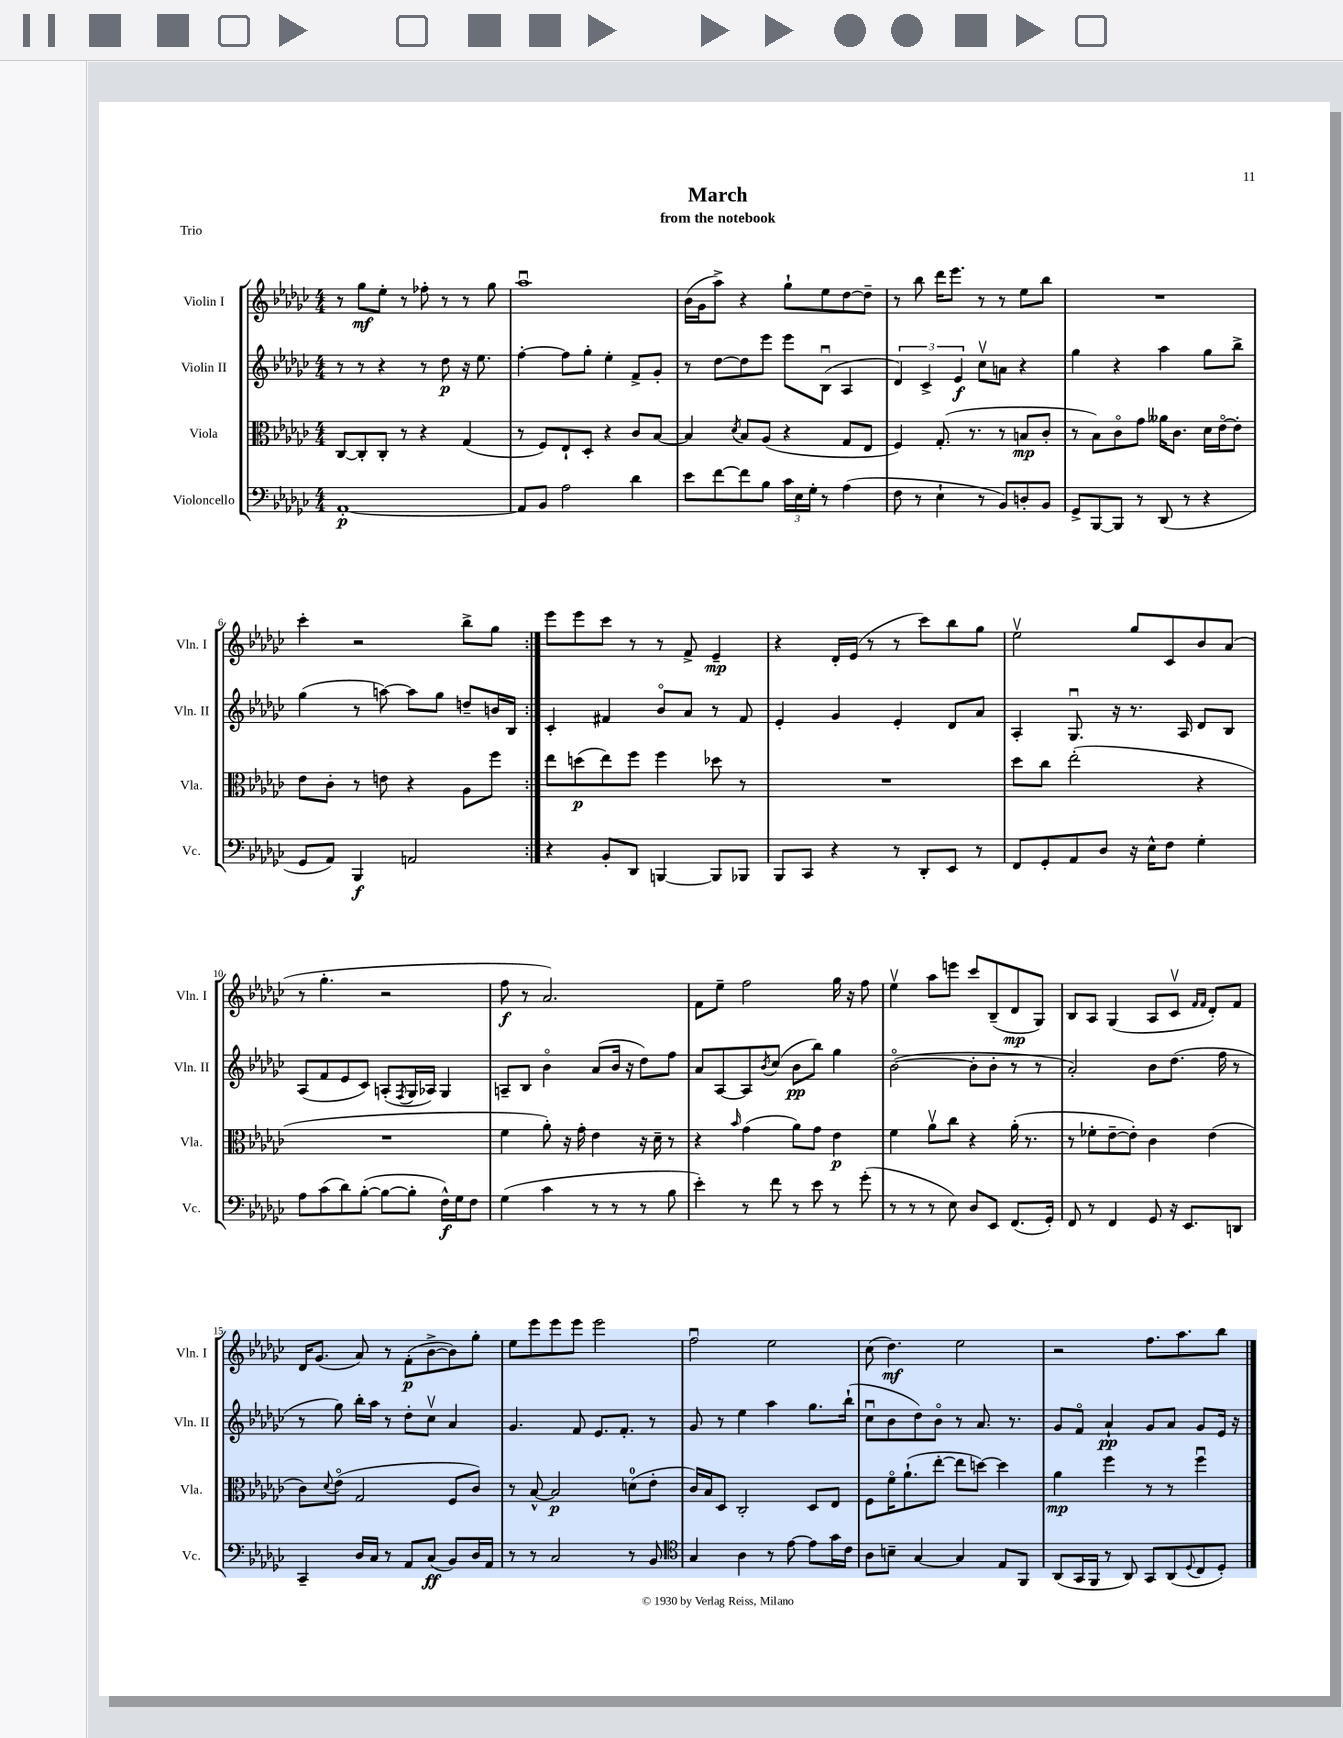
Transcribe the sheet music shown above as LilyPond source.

\header { title = "March" subtitle = "from the notebook" piece = "Trio" }
<<
\new StaffGroup <<
\new Staff = "s0" \with { instrumentName = "Violin I" shortInstrumentName = "Vln. I" } {
    \clef treble \key ges \major \numericTimeSignature \time 4/4
    \repeat volta 2 { r8 ges''8\mf ees''8-. r8 fes''8-. r8 r8 ges''8 |
    aes''1\downbow |
    bes'16( ges'16 aes''8->) r4 ges''8-! ees''8 des''8~ des''8-- |
    r8 bes''8 des'''16 ees'''8. r8 r8 ees''8 bes''8 |
    R1 |
    ces'''4-. r2 bes''8-> ges''8 | }
    ees'''8 ees'''8 ces'''8 r8 r8 f'8-> ees'4--\mp |
    r4 des'16-. ees'16( r8 r8 ces'''8) bes''8 ges''8 |
    ees''2\upbow ges''8 ces'8 bes'8 aes'8( |
    r8 ges''4.-. r2 |
    f''8\f r8 aes'2.) |
    f'8 ees''8-- f''2 ges''16 r16 f''8 |
    ees''4\upbow aes''8 e'''8 ces'''8 bes8--( des'8\mp ges8) |
    bes8 aes8 ges4( aes8 ces'8\upbow \grace { f'16 f'16 } des'8-.) f'8 |
    des'16 ges'8.( aes'8) r8 f'8-.\p( bes'8~-> bes'8) ges''8-. |
    ees''8 ees'''8 ees'''8 ees'''8 ees'''2 |
    f''2\downbow ees''2 |
    ces''8( des''4.\mf) ees''2 |
    r2 f''8. aes''8. bes''8 \bar "|." |
}
\new Staff = "s1" \with { instrumentName = "Violin II" shortInstrumentName = "Vln. II" } {
    \clef treble \key ges \major \numericTimeSignature \time 4/4
    \repeat volta 2 { r8 r8 r4 r8 des''8\p r16 ees''8. |
    f''4~-. f''8 ges''8-. ees''4-. f'8-> ges'8-. |
    r8 des''8~ des''8 ees'''8 ees'''8 bes8\downbow( aes4 |
    \tuplet 3/2 { des'4) ces'4-> ees'4\f } ces''8\upbow a'8 r4 |
    ges''4 r4 aes''4 ges''8 bes''8-> |
    ges''4( r8 a''8~) a''8 ges''8 d''8-- b'16 bes16 | }
    ces'4-. fis'4 bes'8\flageolet aes'8 r8 fis'8 |
    ees'4-. ges'4 ees'4-. des'8 aes'8 |
    aes4-. ges8.\downbow r16 r8. aes16 des'8 bes8 |
    aes8( f'8 ees'8 ces'8) a8-.( \acciaccatura { f8 } ges16 aes16) ges4 |
    a8-- bes8 bes'4\flageolet aes'8( bes'16 r16 des''8) f''8 |
    aes'8 aes8~ aes8 \acciaccatura { bes'8 } ces''8( bes'8\pp bes''8) ges''4 |
    bes'2~\flageolet( bes'8-. bes'8-. r8 r8 |
    aes'2-.) bes'8 des''8.( f''16 r8 |
    r8 ges''8) bes''16-. aes''16 r8 des''8-. ces''8\upbow aes'4 |
    ges'4. f'8 ees'8. f'8.-. r8 |
    ges'8 r8 ees''4 aes''4 ges''8. bes''16-!( |
    ces''8\downbow bes'8 des''8) bes'8\flageolet r8 aes'8. r8. |
    ges'8 f'8\flageolet aes'4-!\pp ges'8 aes'8 ges'8 ees'16 r16 \bar "|." |
}
\new Staff = "s2" \with { instrumentName = "Viola" shortInstrumentName = "Vla." } {
    \clef alto \key ges \major \numericTimeSignature \time 4/4
    \repeat volta 2 { ces8~ ces8-. ces8-. r8 r4 ges4( |
    r8 f8) ees8-! des8-. r4 ces'8 bes8~ |
    bes4 \acciaccatura { des'8 } bes8 aes8( r4 ges8 ees8 |
    f4) ges8.-.( r8. r8 b8\mp ces'8-. |
    r8 bes8) ces'8\flageolet ges'8 aeses'16 ces'8. des'16 ees'16~\flageolet ees'8-. |
    ees'8 ces'8-. r8 e'8 r4 aes8 f''8 | }
    ees''8 d''8\p( ees''8) f''8 f''4 des''8 r8 |
    R1 |
    des''8 ces''8 ees''2-.( r4 |
    R1 |
    f'4 aes'8-.) r16 ges'16-. ees'4 r16 des'16-- r8 |
    r4 \grace { bes'16 } ges'4( aes'8) ges'8 ees'4\p |
    f'4 aes'8\upbow ces''8 r4 aes'16-.( r8. |
    r8 fes'8-. ees'8~-- ees'8-.) ces'4 ees'4( |
    ces'8) \appoggiatura { des'8 } ees'8\flageolet( ges2 f8 ces'8) |
    r8 bes8~-^ bes2\p d'8-0( ees'8-. |
    ces'16) bes16 des8 ces2-. des8 ees8 |
    f8 f'16\flageolet aes'8.-!( ees''8~-. ees''8 d''8~) d''4 |
    aes'4\mp f''4 r8 r8 f''4\downbow \bar "|." |
}
\new Staff = "s3" \with { instrumentName = "Violoncello" shortInstrumentName = "Vc." } {
    \clef bass \key ges \major \numericTimeSignature \time 4/4
    \repeat volta 2 { aes,1~-.\p |
    aes,8 bes,8 aes2 des'4 |
    ees'8 f'8~ f'8 bes8 \tuplet 3/2 { ces'16 ees16 ges16-. } r8 aes4( |
    f8 r8 ees4-! r8 bes,8) d8-. bes,8 |
    ges,8-> bes,,8~ bes,,8 r8 des,8( r8 r4 |
    ges,8 aes,8) bes,,4\f a,2 | }
    r4 bes,8-. des,8 b,,4~ b,,8 bes,,8 |
    bes,,8 ces,8 r4 r8 des,8-. ees,8 r8 |
    f,8 ges,8-. aes,8 des8 r16 ees16-^ f8 ges4-. |
    aes8 ces'8( des'8) bes8~-.( bes8~ bes8-. f16-^\f) ges16 f8 |
    ges4( ces'4 r8 r8 r8 bes8 |
    ees'4-.) r8 f'8 r8 ees'8 r8 ges'8-.( |
    r8 r8 r8 ees8) des8 ees,8 f,8.( ges,16-.) |
    f,8 r8 f,4 ges,8 r16 ees,8. d,8 |
    ces,4-- des16 ces16 r8 aes,8 ces8\ff( bes,8) des16 aes,16 |
    r8 r8 ces2 r8 bes,8 |
    \clef tenor ges4 aes4 r8 ees'8~ ees'8 ges'16 ces'16 |
    aes8 b8-- ges4~ ges4 ees8 f,8 |
    aes,8( ges,16 f,16 r8 aes,8) ges,8 aes,8( \appoggiatura { des8 } ces8 des8-.) \bar "|." |
}
>>
>>
